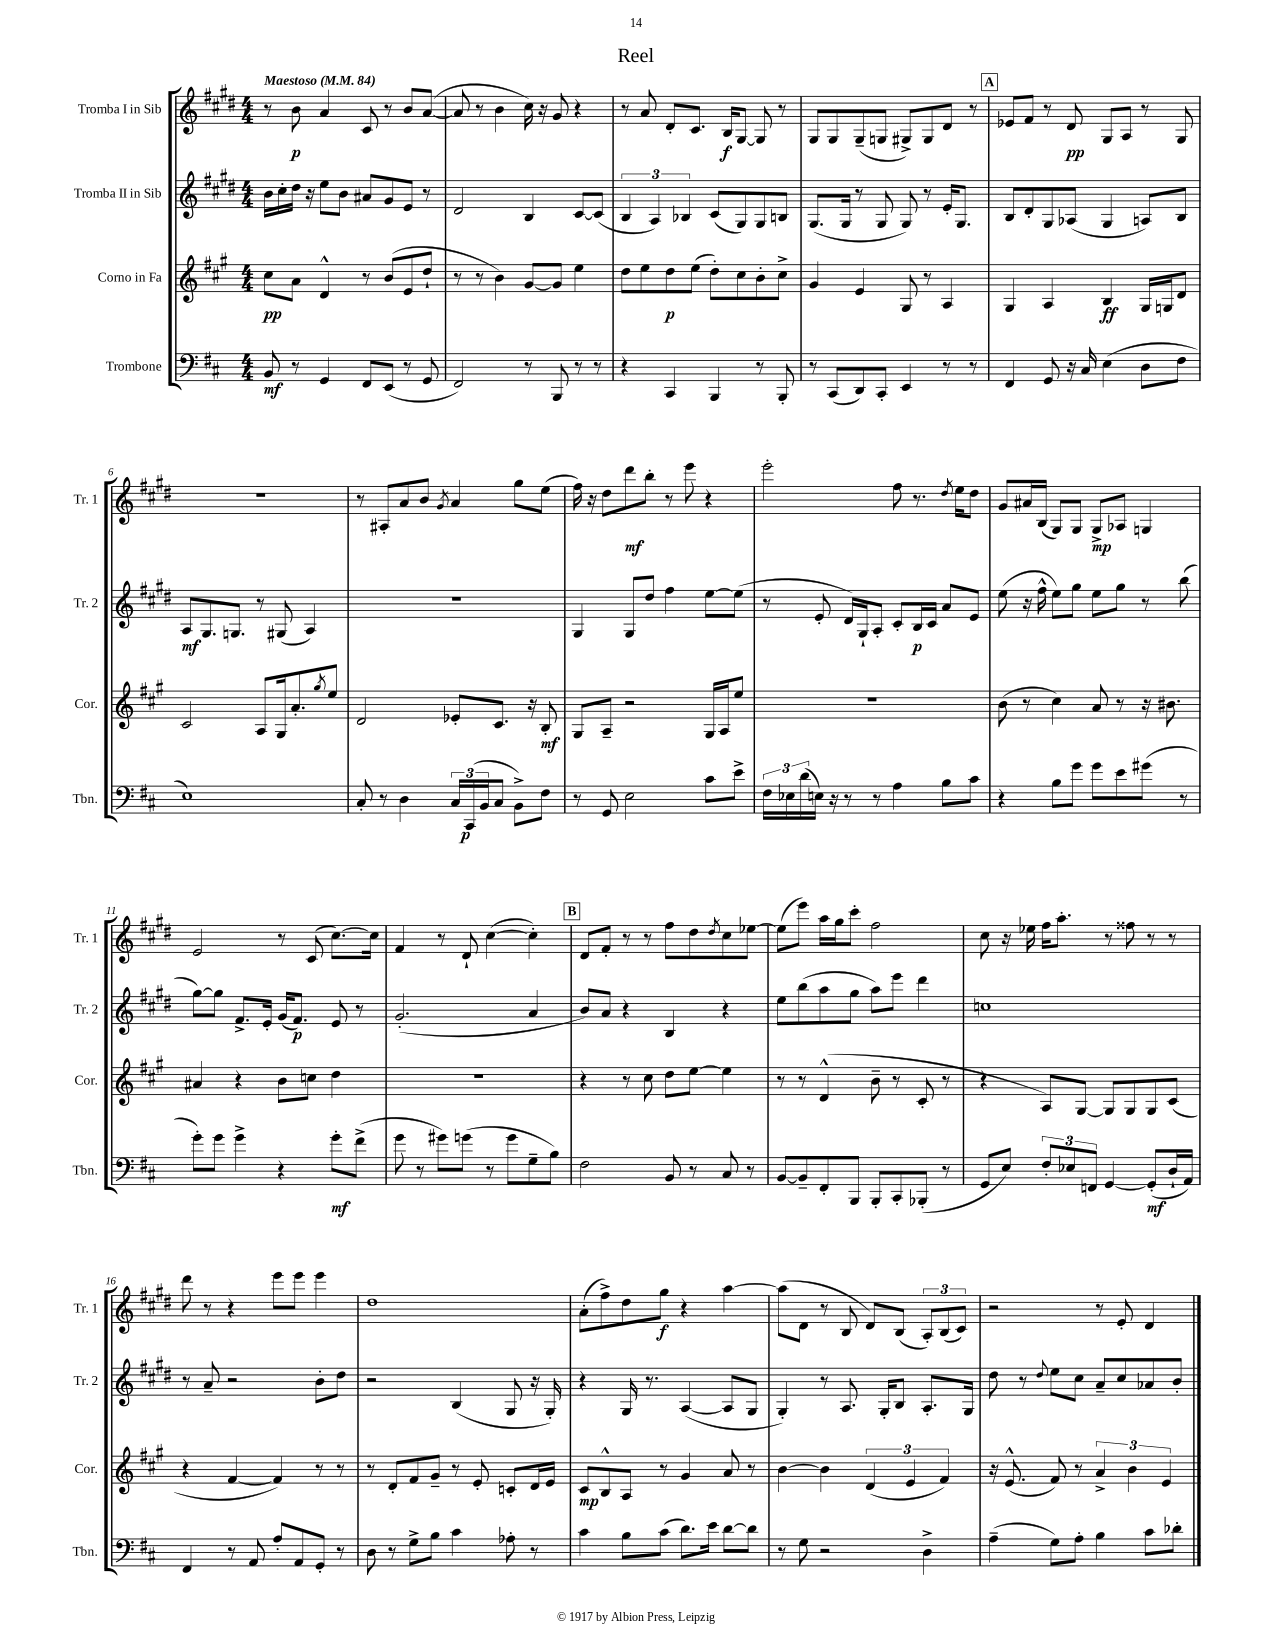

**kern	**kern	**kern	**kern
*staff4	*staff3	*staff2	*staff1
*clefF4	*clefG2	*clefG2	*clefG2
*k[f#c#]	*k[f#c#g#]	*k[f#c#g#d#]	*k[f#c#g#d#]
*M4/4	*M4/4	*M4/4	*M4/4
*MM84	*MM84	*MM84	*MM84
8BB	8cc#	16b	8r
.	.	16cc#'	.
8r	8a	16dd#	8b
.	.	16r	.
4GG	4d^^	8ee	4a
.	.	8b	.
8FF#	8r	8a#	8c#
(8EE	(8b	8g#	8r
8r	8e	8e	8b
8GG	8dd`	8r	([8a
=	=	=	=
2FF#)	8r	2d#	8a]
.	8r	.	8r
.	4b)	.	4b
8r	[8g#	4B	16cc#)
.	.	.	16r
8BBB	8g#]	.	8g#
8r	4ee	[8c#	4r
8r	.	(8c#]	.
=	=	=	=
4r	8dd	6B	8r
.	8ee	.	8a
.	.	6A)	.
4CC#	8dd	.	8d#'
.	.	6B-	.
.	(8ee	.	8.c#
4BBB	8dd')	(8c#	.
.	.	.	16B
.	8cc#	8G#)	[8G#
8r	8b'	8G#	8G#]
8BBB'	8cc#^	8B	8r
=	=	=	=
8r	4g#	(8.G#	8G#
(8CC#	.	.	8G#
.	.	16G#	.
8DD)	4e	8r	(8G#~
8CC#'	.	8G#	8G
4EE	8G#	8G#)	8G#^)
.	8r	8r	8G#
8r	4A	16e'	8d#
.	.	8.G#	.
8r	.	.	8r
=	=	=	=
4FF#	4G#	8B	8e-
.	.	8d#'	8f#
8GG	4A	8G#	8r
16r	.	(8A-	8d#
16C#	.	.	.
(4E	4B	4G#	8G#
.	.	.	8A
8D	16G#	8A)	8r
.	16G	.	.
8F#	8d	8B	8G#
=	=	=	=
1E)	2c#	8A	1r
.	.	8.G#	.
.	.	8.G	.
.	8A	8r	.
.	16G#	(8G#	.
.	8.a'	.	.
.	.	4A)	.
.	8qgg#	.	.
.	8ee	.	.
=	=	=	=
8C#'	2d	1r	8r
8r	.	.	8A#'
4D	.	.	8a
.	.	.	8b
.	.	.	8qg#
24C#	8e-'	.	4a
(24CC#	.	.	.
24BB	.	.	.
8C#	8.c#	.	.
8BB^)	.	.	8gg#
.	16r	.	.
8F#	8B'	.	(8ee
=	=	=	=
8r	8G#	4G#	16ff#)
.	.	.	16r
8GG	8A~	.	8dd#
2E	2r	8G#	8ddd#
.	.	8dd#	8bb'
.	.	4ff#	8r
.	.	.	8eee
8c#	16G#	[8ee	4r
.	16A	.	.
8e^	8ee	(8ee]	.
=	=	=	=
24F#	1r	8r	2eee'
24E-	.	.	.
(24d	.	.	.
16E)	.	8e'	.
16r	.	.	.
8r	.	16d#)	.
.	.	16G#`	.
8r	.	8A'	.
4A	.	8c#'	8ff#
.	.	16B	8.r
.	.	16c#	.
8B	.	8a	.
.	.	.	8qdd#
.	.	.	16ee
8c#	.	8e	8dd#
=	=	=	=
4r	(8b	(8ee	8g#
.	8r	16r	16a#
.	.	16ff#^^	(16B
8B	4cc#)	8ee)	8G#)
8g	.	8gg#	8G#
8g	8a	8ee	8G#^
8e	8r	8gg#	8A-
(8g#	16r	8r	4G
.	8.b#	.	.
8r	.	(8bb	.
=	=	=	=
8g')	4a#	[8gg#)	2e
8g	.	8gg#]	.
4g^	4r	8.f#^	.
.	.	16e'	.
4r	8b	(16g#	8r
.	.	8.f#)	.
.	8cc	.	(8c#
8g'	4dd	8e	[8.cc#)
(8f#^	.	8r	.
.	.	.	16cc#]
=	=	=	=
8g	1r	(2.g#'	4f#
8r	.	.	.
8g#)	.	.	8r
(8g	.	.	8d#`
8r	.	.	([4cc#
8g	.	.	.
8G~	.	4a	4cc#'])
8B)	.	.	.
=	=	=	=
2F#	4r	8b)	8d#
.	.	8a	8f#'
.	8r	4r	8r
.	8cc#	.	8r
8BB	8dd	4B	8ff#
8r	[8ee	.	8dd#
.	.	.	8qdd#
8C#	4ee]	4r	8cc#
8r	.	.	[8ee-
=	=	=	=
[8BB	8r	8ee	(8ee-]
8BB~]	8r	(8bb	8eee)
8FF#'	(4d^^	8aa	16aa
.	.	.	16gg#
8BBB	.	8gg#	8ccc#'
8BBB'	8b~	8aa)	2ff#
8CC#'	8r	8eee	.
(8BBB-'	8c#'	4ddd#	.
8r	8r	.	.
=	=	=	=
8GG	4r	1cc	8cc#
8E)	.	.	16r
.	.	.	16ee-
12F#'	8A)	.	16ff#
.	.	.	8.aa'
12E-	.	.	.
.	[8G#	.	.
12FF	.	.	.
[4GG	8G#]	.	8r
.	8G#	.	8ff##
(8GG']	8G#	.	8r
16D`	(8c#	.	8r
16AA)	.	.	.
=	=	=	=
4FF#	4r	8r	8ddd#
.	.	8a~	8r
8r	[4f#	2r	4r
8AA	.	.	.
8A'	4f#])	.	8eee
8AA	.	.	8eee
8GG'	8r	8b'	4eee
8r	8r	8dd#	.
=	=	=	=
8D	8r	2r	1dd#
8r	8d'	.	.
8G^	8f#	.	.
8B	8g#~	.	.
4c#	8r	(4B	.
.	8e'	.	.
8A-'	8c'	8G#	.
8r	16d	16r	.
.	16e	16G#')	.
=	=	=	=
4c#	8c#	4r	(8a'
.	8B^^	.	8ff#^)
8B	8A	16G#	8dd#
.	.	8.r	.
(8c#	8r	.	8gg#
8.d)	4g#	([4A	4r
16e	.	.	.
[8d	8a	8A]	[4aa
8d]	8r	8G#	.
=	=	=	=
8r	[4b	4G#')	(8aa]
8G	.	.	8d#
2r	4b]	8r	8r
.	.	8.A	8B
.	(6d	.	8d#)
.	.	16G#'	.
.	.	8B	(8B
.	6e	.	.
4D^	.	8.A'	12A')
.	6f#)	.	(12B
.	.	.	12c#)
.	.	16G#	.
=	=	=	=
(4A~	16r	8dd#	2r
.	(8.e^^	.	.
.	.	8r	.
.	.	8qqdd#	.
8G)	8f#)	8ee	.
8A'	8r	8cc#	.
4B	6a^	8a~	8r
.	.	8cc#	8e'
.	6b	.	.
8c#	.	8a-	4d#
.	6e	.	.
8d-'	.	8b'	.
==	==	==	==
*-	*-	*-	*-
